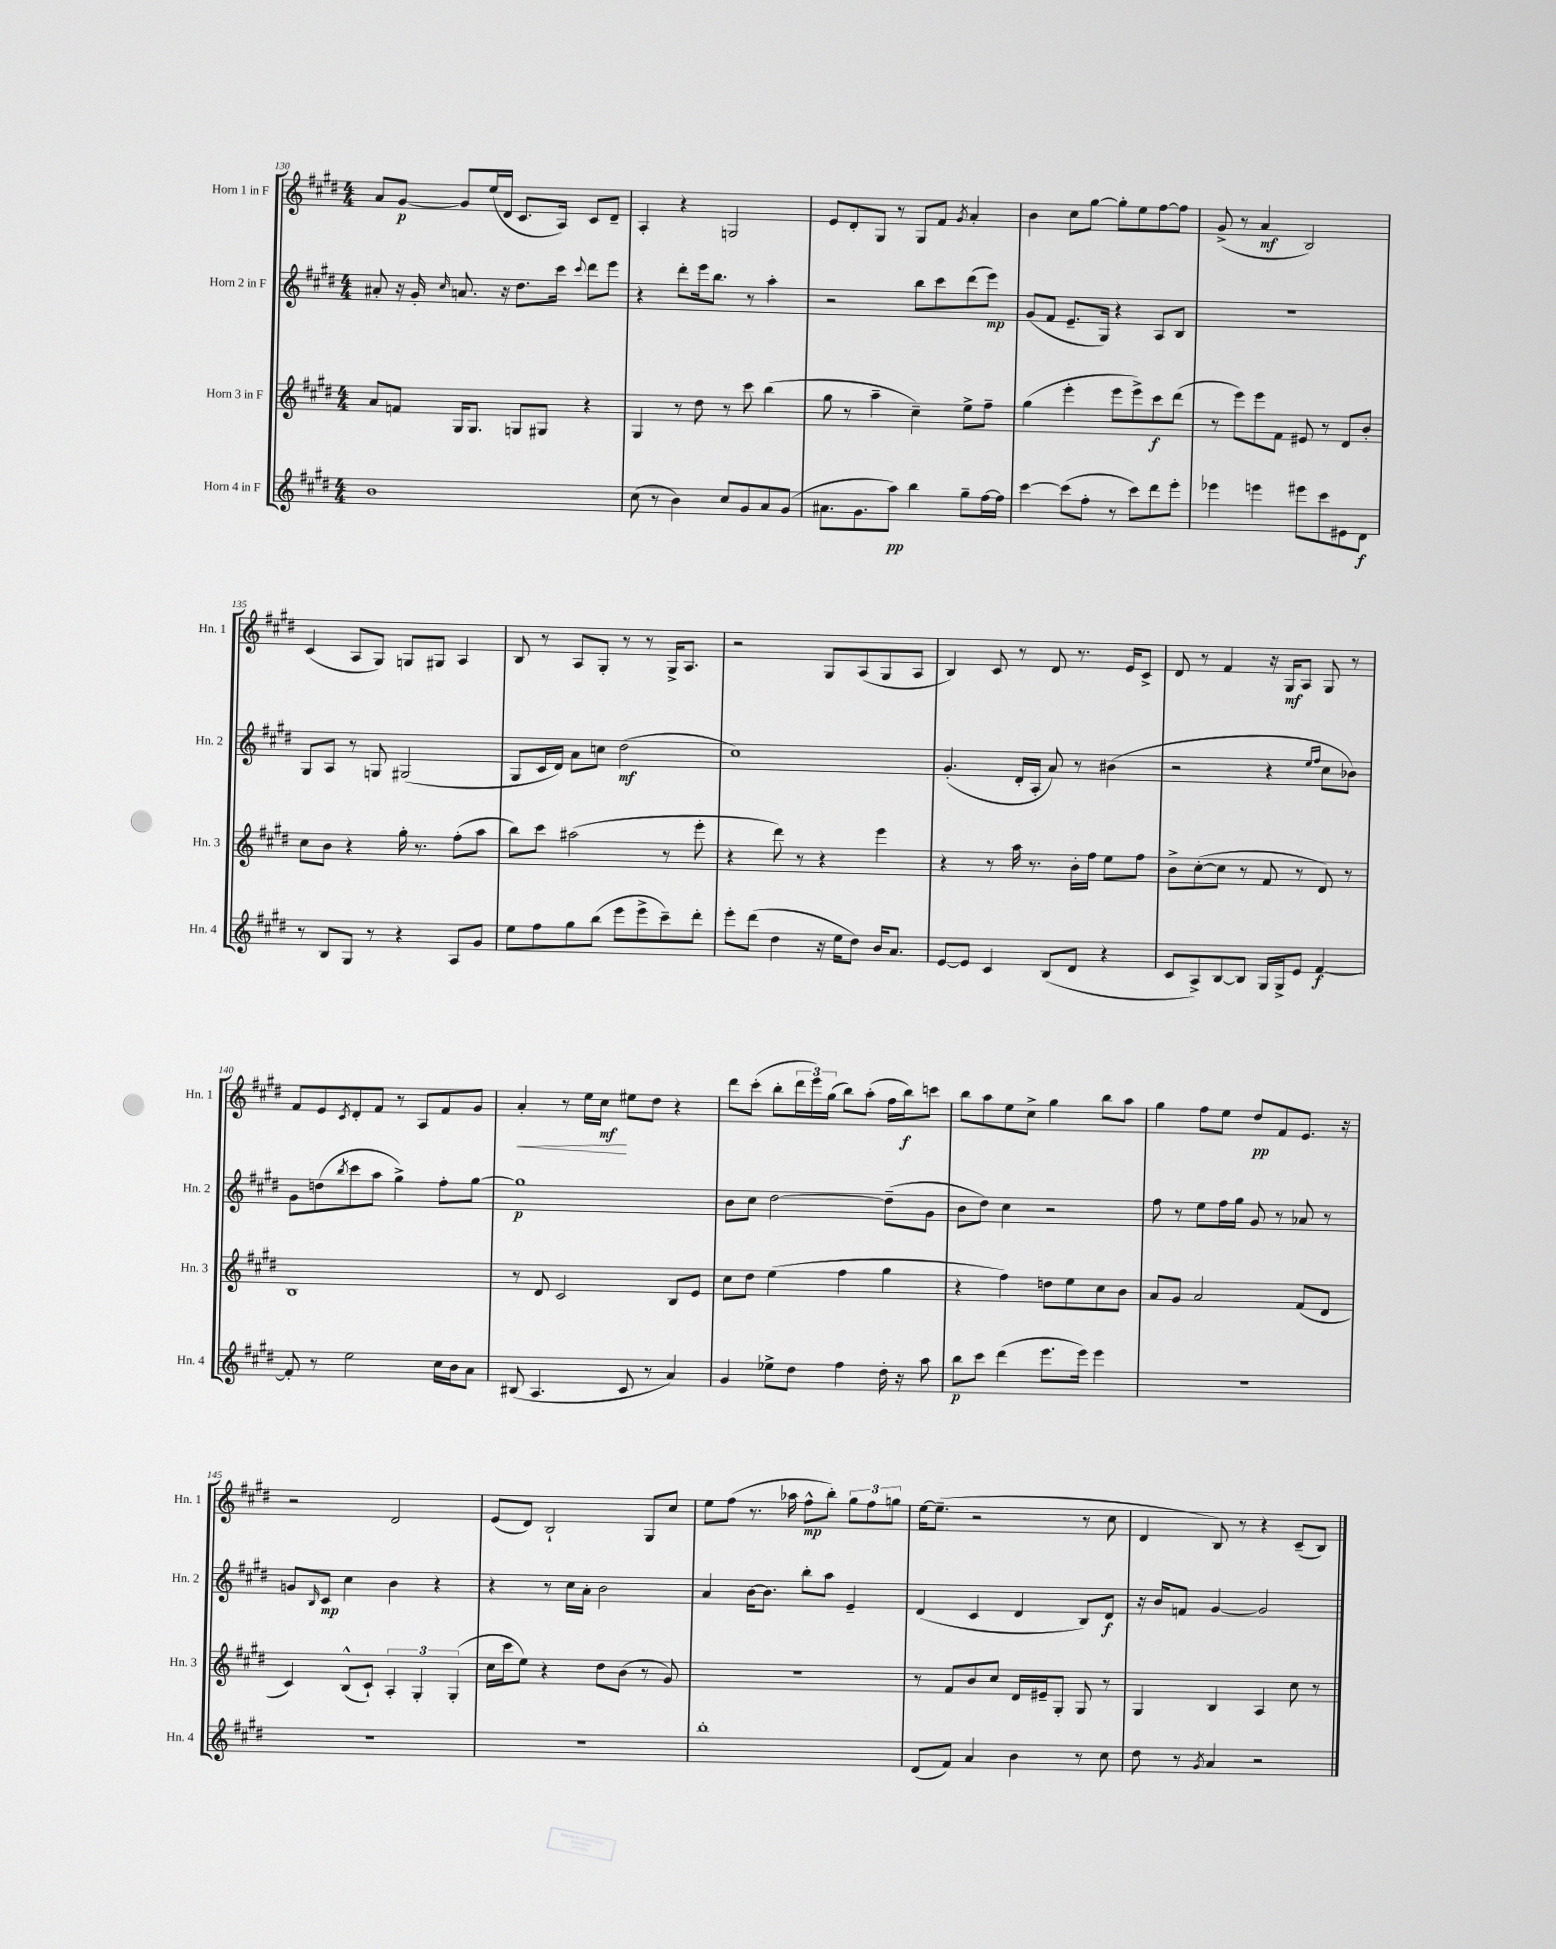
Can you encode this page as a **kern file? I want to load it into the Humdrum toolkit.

**kern	**kern	**kern	**kern
*staff4	*staff3	*staff2	*staff1
*clefG2	*clefG2	*clefG2	*clefG2
*k[f#c#g#d#]	*k[f#c#g#d#]	*k[f#c#g#d#]	*k[f#c#g#d#]
*M4/4	*M4/4	*M4/4	*M4/4
1b	8a	8a#'	8a
.	8f	16r	[8g#
.	.	16g#'	.
.	.	16qqcc#	.
.	16G#	8.a	8g#]
.	8.G#	.	.
.	.	.	(16ee
.	.	16r	16d#
.	8G	8.dd#	8.c#
.	8G#	.	.
.	.	16ccc#	16A)
.	.	8qqccc#	.
.	4r	8ddd#	8c#
.	.	8eee	8d#~
=	=	=	=
(8cc#	4G#	4r	4A'
8r	.	.	.
4b)	8r	8ddd#'	4r
.	8dd#	16eee	.
.	.	8.bb	.
8cc#	8r	.	2G
8g#	8ccc#	8r	.
8a	(4bb	4aa'	.
(8g#	.	.	.
=	=	=	=
8.a#	8gg#	2r	8e
.	8r	.	8d#'
8.g#	.	.	.
.	4aa~	.	8G#
8aa)	.	.	8r
4bb	4cc#~)	8bb	8G#
.	.	8ccc#	8f#
.	.	.	8qg#
8gg#~	8ee^	(8ddd#	4a'
[16ff#	8ff#~	8eee)	.
16ff#]	.	.	.
=	=	=	=
[4ccc#	(4gg#	(8g#	4b
.	.	8f#	.
(8ccc#]	4eee'	8.e~	8cc#
8ff#'	.	.	[8gg#
.	.	16G#)	.
8r	8eee	4r	8gg#']
8ccc#)	8eee^)	.	8ee
8ddd#	8ccc#	8A	[8ff#
8eee'	(8ddd#	8B	8ff#]
=	=	=	=
4eee-	8r	1r	(8g#^
.	8eee)	.	8r
4eee	8eee	.	4a
.	8f#	.	.
8eee#	8e#	.	2B)
8ccc#	8r	.	.
8e#	8d#	.	.
8d#	8b'	.	.
=	=	=	=
8r	8cc#	8G#	(4c#
8B	8b	8A	.
8G#	4r	8r	8A
8r	.	8G	8G#)
4r	16gg#'	(2G#	8G
.	8.r	.	.
.	.	.	8G#
8A	(8ff#'	.	4A
8g#	8aa	.	.
=	=	=	=
8ee	8bb)	8G#	8B
8ff#	8ccc#	16c#	8r
.	.	16d#)	.
8gg#	(2aa#	8a	8A
(8bb	.	8cc	8G#'
8eee	.	(2dd#	8r
8eee^	.	.	8r
8ccc#~)	8r	.	16G#^
.	.	.	8.A
8ddd#'	8eee'	.	.
=	=	=	=
8eee'	4r	1cc#)	2r
(8ddd#	.	.	.
4dd#	8ddd#)	.	.
.	8r	.	.
16r	4r	.	8G#
16ee	.	.	.
8dd#)	.	.	(8A
16b	4eee	.	8G#
8.a	.	.	.
.	.	.	8A
=	=	=	=
[8e	4r	(4.g#'	4B)
8e]	.	.	.
4c#	8r	.	8c#
.	16aa	16d#'	8r
.	8.r	16A'	.
(8B	.	8a)	8d#
8d#	16b'	8r	8.r
.	16ff#	.	.
4r	8ee	(4b#	.
.	.	.	16e
.	8ff#	.	8c#^
=	=	=	=
8c#	8b^	2r	8d#
8A^)	([8cc#'	.	8r
[8B	8cc#]	.	4f#
8B]	8r	.	.
16G#	8f#	4r	16r
16G#^	.	.	16G#
8e	8r	.	8A
.	.	16qqee	.
.	.	16qqff#	.
[4f#	8d#)	8cc#	8G#
.	8r	8b-)	8r
=	=	=	=
8f#']	1B	8g#	8f#
8r	.	(8dd	8e
.	.	8qbb	8qc#
2ee	.	8ccc#	8d#'
.	.	8aa	8f#
.	.	4gg#^)	8r
.	.	.	8A
16cc#	.	8ff#'	8f#
16b	.	.	.
8a	.	[8gg#	8g#
=	=	=	=
(8B#	8r	1gg#]	4a'
4.A	8d#	.	.
.	2c#	.	8r
.	.	.	16ee
.	.	.	16cc#
8c#	.	.	8ee#
8r	.	.	8dd#
4a)	8B	.	4r
.	8e	.	.
=	=	=	=
4g#	8cc#	8b	8ddd#
.	8dd#	8cc#	(8ccc#'
8ee-^	(4ee	[2dd#	8bb'
8dd#	.	.	24ddd#
.	.	.	24eee)
.	.	.	(24gg#
4ff#	4ff#	.	8bb)
.	.	.	(8aa'
16dd#'	4gg#	(8dd#~]	16ff#
16r	.	.	16bb)
8aa	.	8g#	8ccc
=	=	=	=
8bb	4r	8b	8bb
8ccc#	.	8dd#)	8aa
(4ddd#	4ff#)	4cc#	8ee
.	.	.	8cc#^
8.eee	8dd	2r	4gg#
.	8ee	.	.
16eee)	.	.	.
4eee	8cc#	.	8bb
.	8b	.	8aa
=	=	=	=
1r	8a	8ff#	4gg#
.	8g#	8r	.
.	2a	8ee	8ff#
.	.	16ff#	8ee
.	.	16gg#	.
.	.	8g#	8dd#
.	.	8r	8f#
.	(8f#	8a-	8.e
.	8d#	8r	.
.	.	.	16r
=	=	=	=
1r	4c#)	8g	2r
.	.	16qqB	.
.	.	8c#	.
.	(8B^^	4cc#	.
.	8c#`)	.	.
.	6A'	4b	2d#
.	6G#'	.	.
.	.	4r	.
.	(6G#'	.	.
=	=	=	=
1r	16cc#	4r	(8e
.	16ccc#	.	.
.	8ee)	.	8d#)
.	4r	8r	2B`
.	.	16cc#	.
.	.	16a'	.
.	8dd#	2b	.
.	(8b	.	.
.	8r	.	8G#
.	8g#)	.	8cc#
=	=	=	=
1bb'	1r	4a	8ee
.	.	.	(8ff#
.	.	[16b	8.r
.	.	8.b]	.
.	.	.	16aa-
.	.	8bb'	8ff#^^
.	.	8aa	8bb')
.	.	4e~	12gg#
.	.	.	12ff#
.	.	.	12gg
=	=	=	=
(8d#	8r	(4d#	[16ee
.	.	.	(8.ee~]
8f#)	8f#	.	.
4a	8b	4c#	2r
.	8cc#	.	.
4b	16d#	4d#	.
.	16e#~	.	.
.	8G#'	.	.
8r	8G#	8B)	8r
8cc#	8r	8d#	8cc#
=	=	=	=
8dd#	4G#	16r	4d#
.	.	16b	.
8r	.	8f	.
8qg#	.	.	.
4a	4B	[4g#	8B)
.	.	.	8r
2r	4A	2g#]	4r
.	8cc#	.	(8c#~
.	8r	.	8B)
==	==	==	==
*-	*-	*-	*-
